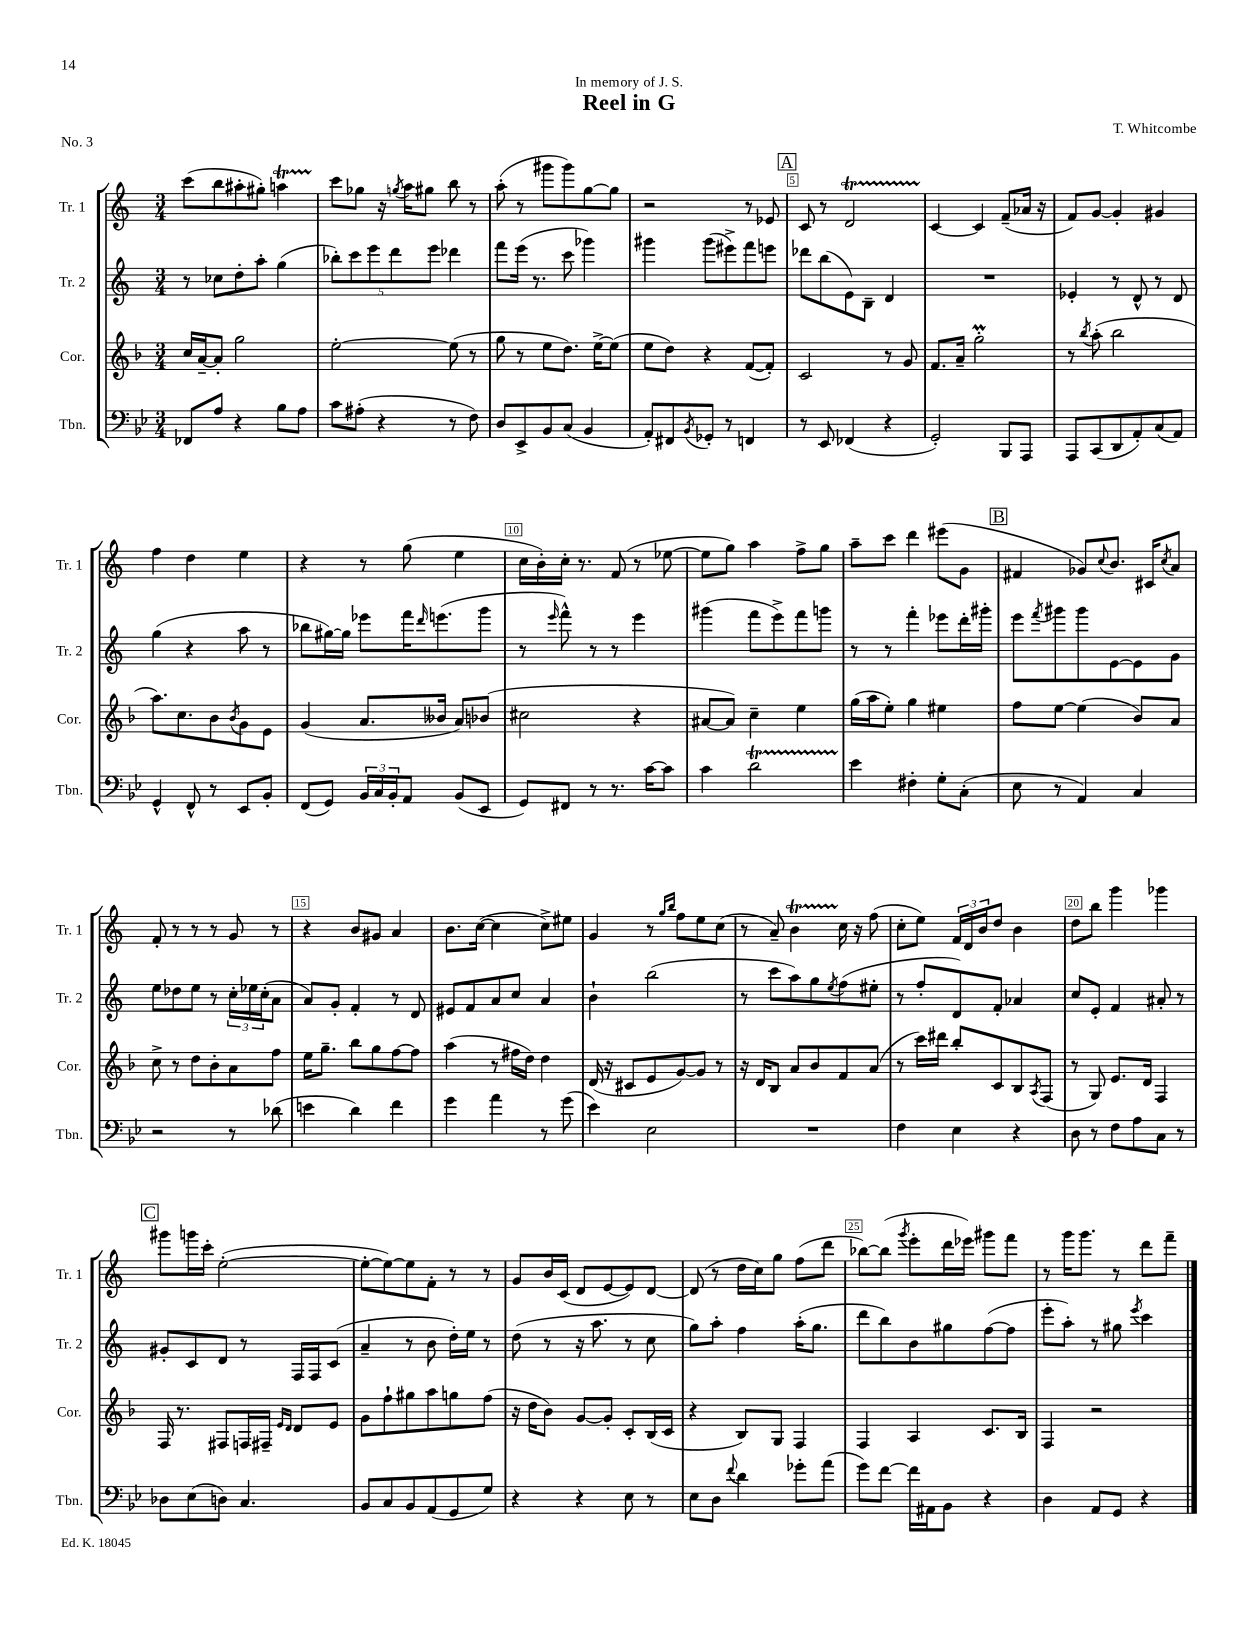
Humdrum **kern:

**kern	**kern	**kern	**kern
*staff4	*staff3	*staff2	*staff1
*clefF4	*clefG2	*clefG2	*clefG2
*k[b-e-]	*k[b-]	*k[]	*k[]
*M3/4	*M3/4	*M3/4	*M3/4
8FF-	16cc	8r	(8ccc
.	[16a~	.	.
8A	8a']	8cc-	8bb
4r	2gg	8dd'	8aa#'
.	.	8aa'	8gg#')
8B-	.	(4gg	4aa
8A	.	.	.
=	=	=	=
8c	[2ee'	10bb-')	8ccc
.	.	10ccc	.
(8A#'	.	.	8gg-
.	.	10eee	.
4r	.	.	16r
.	.	10ddd	.
.	.	.	8qgg
.	.	.	16aa
.	.	.	8gg#
.	.	10eee	.
8r	(8ee]	4ddd-	8bb
8F)	8r	.	8r
=	=	=	=
8D	8gg	8fff	(8aa'
8EE-^	8r	(16eee	8r
.	.	8.r	.
8BB-	8ee	.	8ggg#
(8C	8.dd)	8ccc	8ggg#)
4BB-	.	4ggg-)	[8gg
.	[16ee^	.	.
.	(8ee]	.	8gg]
=	=	=	=
8AA')	8ee	4ggg#	2r
8FF#	8dd)	.	.
8qBB-	.	.	.
8GG-'	4r	(8ggg#	.
8r	.	8eee#^)	.
4FF	([8f	8fff	8r
.	8f'])	8eee	8e-
=	=	=	=
8r	2c	8ddd-	8c
8EE-	.	(8bb	8r
(4FF-	.	8e)	2d
.	.	8B~	.
4r	8r	4d	.
.	8g	.	.
=	=	=	=
2GG')	8.f	2.r	[4c
.	16a~	.	.
.	2gg'	.	4c]
8BBB-	.	.	(8f~
8AAA	.	.	16a-
.	.	.	16r
=	=	=	=
8AAA	8r	4e-'	8f)
.	8qbb-	.	.
(8CC	(8aa'	.	[8g
8DD	2bb-	8r	4g']
8AA')	.	8d^^	.
(8C	.	8r	4g#
8AA)	.	8d	.
=	=	=	=
4GG^^	8.aa)	(4gg	4ff
.	8.cc	.	.
8FF^^	.	4r	4dd
8r	8b-	.	.
.	8qb-	.	.
8EE-	8g	8aa	4ee
8BB-'	8e	8r	.
=	=	=	=
(8FF	(4g	8bb-	4r
8GG)	.	[16gg#)	.
.	.	16gg#]	.
24BB-	8.a	8eee-	8r
24C	.	.	.
24BB-'	.	.	.
8AA	.	16fff	(8gg
.	.	16qqddd	.
.	16b--	(8.eee	.
(8BB-	8a)	.	4ee
8EE-	(8b-	8ggg	.
=	=	=	=
8GG)	2cc#	8r	16cc
.	.	.	16b')
.	.	16qqeee	.
8FF#	.	8fff^^)	16cc'
.	.	.	8.r
8r	.	8r	.
8.r	.	8r	(8f
.	4r	4eee	8r
[16c	.	.	.
8c]	.	.	[8ee-
=	=	=	=
4c	[8a#	(4ggg#	8ee-]
.	8a#])	.	8gg)
2d	4cc~	8fff	4aa
.	.	8eee^)	.
.	4ee	8fff	8ff^
.	.	8ggg	8gg
=	=	=	=
4e-	(16gg	8r	8aa~
.	16aa	.	.
.	8ee')	8r	8ccc
4F#'	4gg	4fff'	4ddd
8G'	4ee#	8eee-	(8eee#
(8C'	.	16ddd'	8g
.	.	16ggg#'	.
=	=	=	=
8E-	8ff	8eee	4f#
.	.	8qfff	.
8r	[8ee	8ggg#	.
4AA)	(4ee]	8ggg#	8g-)
.	.	.	8qqcc
.	.	[8e	8.b
4C	8b-)	8e]	.
.	.	.	16c#
.	.	.	8qcc
.	8a	8g	8a
=	=	=	=
2r	8cc^	8ee	8f'
.	8r	8dd-	8r
.	8dd	8ee	8r
.	8b-'	8r	8r
8r	8a	24cc'	8g
.	.	24ee-	.
.	.	(24cc'	.
(8d-	8ff	8a	8r
=	=	=	=
4e	16ee	8a)	4r
.	8.gg~	.	.
.	.	8g'	.
4d)	8bb-	4f'	8b
.	8gg	.	8g#
4f	[8ff	8r	4a
.	8ff]	8d	.
=	=	=	=
4g	(4aa	8e#	8.b
.	.	8f	.
.	.	.	([16cc
4a	8r	8a	4cc]
.	16ff#	8cc	.
.	16dd)	.	.
8r	4dd	4a	8cc^)
(8g	.	.	8ee#
=	=	=	=
4e-)	(16d	4b`	4g
.	16r	.	.
.	8c#	.	.
2E-	8e	(2bb	8r
.	.	.	16qqgg
.	.	.	16qqbb
.	[8g)	.	8ff
.	8g]	.	8ee
.	8r	.	(8cc
=	=	=	=
2.r	16r	8r	8r
.	16d	.	.
.	8B-	8ccc	8a~)
.	8a	8aa)	4b
.	8b-	8gg	.
.	.	8qee	.
.	8f	(8ff	16cc
.	.	.	16r
.	(8a	8ee#'	(8ff
=	=	=	=
4F	8r	8r	8cc'
.	16ccc)	8ff'	8ee)
.	16ddd#	.	.
4E-	8bb-'	8d)	24f
.	.	.	24d
.	.	.	24b
.	8c	8f'	8dd
4r	8B-	4a-	4b
.	8qA	.	.
.	(8F	.	.
=	=	=	=
8D	8r	8cc	8dd
8r	8G)	8e'	8bb
8F	8.e	4f	4ggg
8A	.	.	.
.	16d	.	.
8C	4F	8a#'	4ggg-
8r	.	8r	.
=	=	=	=
8D-	16F	8g#'	8ggg#
.	8.r	.	.
(8E-	.	8c	16ggg
.	.	.	16ccc'
8D)	8F#	8d	([2ee'
4.C	16F	8r	.
.	16F#~	.	.
.	16qqe	.	.
.	16qqd	.	.
.	8d	16F	.
.	.	16F	.
.	8e	(8c	.
=	=	=	=
8BB-	8g	4a~	8ee'_
8C	8ff`	.	8ee_)
8BB-	8gg#	8r	8ee]
(8AA	8aa	8b	8f'
8GG	8gg	16dd')	8r
.	.	16ee	.
8G)	(8ff	8r	8r
=	=	=	=
4r	16r	(8dd	8g
.	16dd	.	.
.	8b-)	8r	16b
.	.	.	(16c
4r	[8g	16r	8d
.	.	8.aa	.
.	8g']	.	[8e
8E-	8c'	8r	8e])
8r	(16B-	8cc	[8d
.	16c	.	.
=	=	=	=
8E-	4r	8gg)	(8d]
8D	.	8aa'	8r
8qqf	.	.	.
4d	8B-)	4ff	16dd
.	.	.	16cc)
.	8G	.	8gg
8g-'	4F	(16aa'	(8ff
.	.	8.gg	.
(8a	.	.	8ddd
=	=	=	=
8g)	4F	8ddd	[8bb-)
[8f	.	8bb)	(8bb-]
.	.	.	8qggg
16f]	4A	8b	8eee'
16AA#	.	.	.
8BB-	.	8gg#	16ddd
.	.	.	16eee-)
4r	8.c	([8ff	8ggg#
.	.	8ff]	8fff
.	16B-	.	.
=	=	=	=
4D	4F	8eee'	8r
.	.	8aa')	16ggg
.	.	.	8.ggg
8AA	2r	8r	.
8GG	.	8gg#	8r
.	.	8qeee	.
4r	.	4ccc	8ddd
.	.	.	8fff~
==	==	==	==
*-	*-	*-	*-
